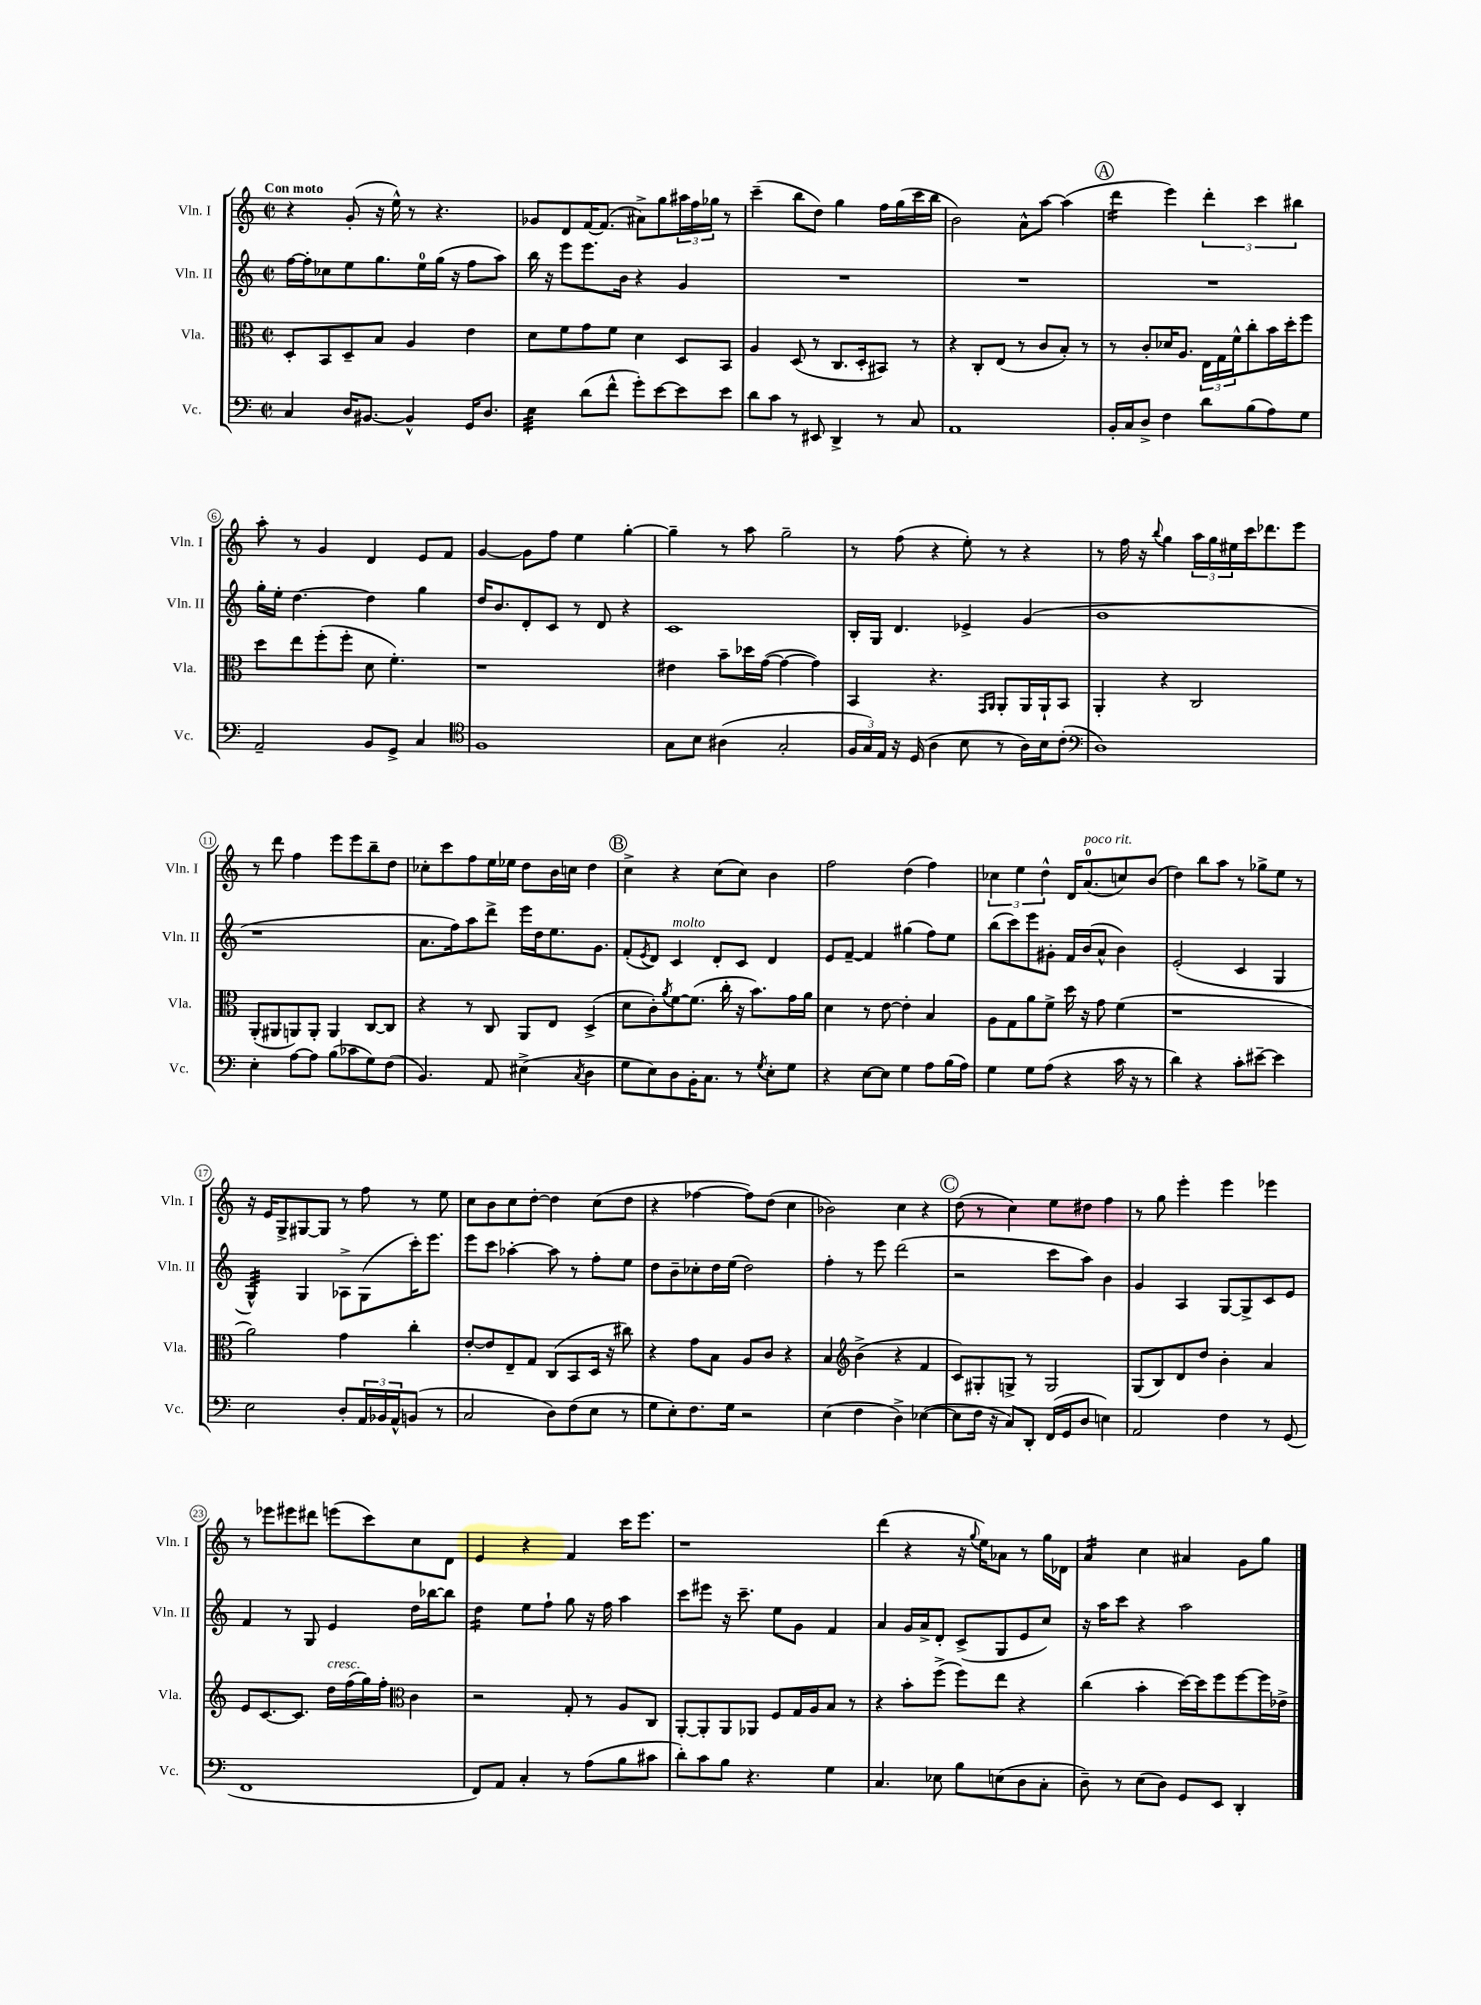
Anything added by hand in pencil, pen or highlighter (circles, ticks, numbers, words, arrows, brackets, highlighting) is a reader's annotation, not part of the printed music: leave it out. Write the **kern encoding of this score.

**kern	**kern	**kern	**kern
*staff4	*staff3	*staff2	*staff1
*clefF4	*clefC3	*clefG2	*clefG2
*k[]	*k[]	*k[]	*k[]
*M2/2	*M2/2	*M2/2	*M2/2
*met(c|)	*met(c|)	*met(c|)	*met(c|)
4C	8D'	[16ff	4r
.	.	16ff']	.
.	8BB	8cc-	.
16D	8D~	8ee	(8g'
[8.BB#	.	.	.
.	8B	8.gg	16r
.	.	.	16ee^^)
4BB#^^]	4A	.	8r
.	.	16ee	.
.	.	(16gg	4.r
.	.	16r	.
16GG	4e	8ff	.
8.D	.	.	.
.	.	8aa)	.
=	=	=	=
4E	8d	16bb	8g-
.	.	16r	.
.	8f	8eee	8d
(8d	8g	8.eee	[16f
.	.	.	(8.f]
8f^^	8f	.	.
.	.	16b	.
8g')	4d	4r	8a#^)
[8e	.	.	8gg
8e]	8D	4g	24aa#
.	.	.	24ff
.	.	.	24gg-
8e	8BB	.	8r
=	=	=	=
8d	4A	1r	(4ccc~
8c	.	.	.
8r	(8D	.	8bb
8EE#	8r	.	8dd)
4DD^	8.C	.	4gg
.	16D'	.	.
8r	8BB#)	.	16ff
.	.	.	(16gg
8C	8r	.	16ccc
.	.	.	16bb
=	=	=	=
1AA	4r	1r	2b)
.	8C'	.	.
.	(8E	.	.
.	8r	.	8a^^
.	8c	.	[8aa
.	8B')	.	(4aa]
.	8r	.	.
=	=	=	=
16BB'	8r	1r	4ddd
16C	.	.	.
8D^	8c'	.	.
4F	16d-	.	4eee)
.	8.A	.	.
8d	24E	.	6ddd'
.	24G	.	.
.	24f^^	.	.
(8B	8cc'	.	.
.	.	.	6ccc
8A)	16b	.	.
.	16dd'	.	.
.	.	.	6bb#
8G	8ff	.	.
=	=	=	=
2AA~	8dd	16gg'	8aa'
.	.	16ee'	.
.	8ee	[4.dd	8r
.	(8ff'	.	4g
.	8ff'	.	.
8BB	8d	4dd]	4d
8GG^	4.f')	.	.
4C	.	4gg	8e
.	.	.	8f
=	=	=	=
*clefC4	*	*	*
1F	1r	16dd	[4g
.	.	8.b	.
.	.	8d'	8g]
.	.	8c	8ff
.	.	8r	4ee
.	.	8d	.
.	.	4r	[4gg'
=	=	=	=
8G	4e#	1c	4gg~]
8B	.	.	.
(4A#	8b~	.	8r
.	16dd-	.	8aa
.	([16g	.	.
2G'	4g_	.	2gg~
.	4g])	.	.
=	=	=	=
24F	4BB	16B'	8r
24G)	.	.	.
.	.	16G	.
24E	.	.	.
16r	.	4.d	(8ff
(16D	.	.	.
4A	4.r	.	4r
8B	.	4e-^	8ee')
.	16qqGG	.	.
.	16qqAA	.	.
8r	8AA'	.	8r
16A)	16AA	(4g	4r
16B	16AA`	.	.
(8c'	8BB	.	.
=	=	=	=
*clefF4	*	*	*
1D)	4AA'	1b	8r
.	.	.	16ff
.	.	.	16r
.	.	.	8qqbb
.	4r	.	4gg
.	2C	.	24aa
.	.	.	24gg
.	.	.	24ee#
.	.	.	16ccc
.	.	.	8.ddd-
.	.	.	8eee
=	=	=	=
4E'	(8AA'	1r	8r
.	8AA#	.	8ddd
[8A	8AA)	.	4ff
8A]	8AA'	.	.
(8B	4AA	.	8eee
8c-	.	.	8eee
8G)	[8C	.	8bb~
(8F	8C]	.	8dd
=	=	=	=
4.BB)	4r	8.a	8cc-'
.	.	.	8ccc
.	.	16ff)	.
.	8r	8aa	8ff
8AA	8C	8ddd^	16ee
.	.	.	16ee-
(4E#^	8AA	16eee	8dd
.	.	16dd	.
.	8E	8.ee	16b
.	.	.	16cc
8qC	.	.	.
4D	(4D^	.	4dd
.	.	8.g	.
=	=	=	=
8G	8d	(8f'	4cc^
.	.	8qe	.
8E)	8c')	8d)	.
.	8qa	.	.
8D	[8f	4c	4r
16BB'	(8.f]	.	.
8.C	.	.	.
.	.	8d'	(8cc
.	16cc'	.	.
8r	16r	8c	8cc)
.	8.b)	.	.
8qG	.	.	.
8E'	.	4d	4b
8G	16g	.	.
.	16a	.	.
=	=	=	=
4r	4d	8e	2ff
.	.	[8f~	.
[8E	8r	4f]	.
8E]	[8e	.	.
4G	4e']	(4gg#	(4dd
8A	4B	8ff)	4ff)
(16B	.	8ee	.
16A)	.	.	.
=	=	=	=
4G	8A	(8bb	6cc-
.	8G	8ccc)	.
.	.	.	6ee
8G	8a	8eee	.
.	.	.	6dd^^
(8A	8f^	8g#'	.
4r	16dd	16f	16d
.	16r	(16b	(8.a
.	8g	8a^^	.
16c	(4f	4b)	8cc)
16r	.	.	.
8r	.	.	(8b
=	=	=	=
4d)	1r	(2e'	4dd)
4r	.	.	8bb
.	.	.	8aa
8c'	.	4c	8r
[8e#~	.	.	8gg-^
4e#]	.	4G	8ee
.	.	.	8r
=	=	=	=
2E	2a)	4G^^)	16r
.	.	.	16e
.	.	.	8G^
.	.	4G	[8G#
.	.	.	8G#]
8D'	4g	8A-^	8r
24AA	.	(8G	8ff
24BB-	.	.	.
24AA^^	.	.	.
(8BB	4cc'	16ccc')	8r
.	.	8.eee	.
8r	.	.	8ee
=	=	=	=
2C	[8e'	8eee	8cc
.	8e]	8ccc	8b
.	8E~	[4aa-'	8cc
.	8G	.	[8dd'
8D)	(8C	8aa-]	4dd]
(8F	8BB	8r	.
8E	16D	8ff'	(8cc
.	16r	.	.
8r	8cc#)	8ee	8dd
=	=	=	=
8G	4r	8dd	4r
8E')	.	8b~	.
8.F	8g	8cc-'	[4ff-
.	8B	16dd	.
16G	.	(16ee	.
2r	8A	2dd)	8ff-])
.	8c	.	(8dd
.	4r	.	4cc
=	=	=	=
(4E	4B	4ff'	2b-)
*	*clefG2	*	*
4F	(4b^	8r	.
.	.	8eee	.
4D^)	4r	(2ddd	4cc
([4E-	4f	.	4r
=	=	=	=
8E-]	8c)	2r	(8dd
16F	8G#'	.	8r
16r	.	.	.
8C)	8G^	.	4cc)
8DD'	8r	.	.
(16FF	2G	8ccc	8ee
16GG	.	.	.
8D	.	8aa)	8dd#
4E)	.	4b	4ff
=	=	=	=
2AA	(8G	4g	8r
.	8B)	.	8gg
.	8d	4A	4eee'
.	8dd	.	.
4F	4b'	[8G	4eee
.	.	8G^]	.
8r	4a	8c	4eee-
(8GG	.	8e	.
=	=	=	=
1FF	8e	4f	8r
.	[8.c	.	8eee-
.	.	8r	8eee#
.	8.c]	.	.
.	.	8G	8ddd#
.	16dd	4e	(8eee
.	(16ff	.	.
.	16gg)	.	8ccc)
.	16ff'	.	.
*	*clefC3	*	*
.	4c	16dd	8cc
.	.	[16bb-	.
.	.	8bb-]	8d
=	=	=	=
8FF)	2r	4dd	4e
8AA	.	.	.
4C'	.	8ee	4r
.	.	8ff`	.
8r	8G'	8gg	4f
(8A	8r	16r	.
.	.	16ff	.
8B	8A	4aa	16ccc
.	.	.	8.eee
8c#	8C	.	.
=	=	=	=
8d')	[8AA'	8ccc	1r
8c	8AA']	8eee#	.
8B	8AA	16r	.
.	.	8.ccc~	.
4.r	8AA-	.	.
.	8F	8ee	.
.	16G	8g	.
.	16A	.	.
4G	8B	4f	.
.	8r	.	.
=	=	=	=
4.C	4r	4a	(4ddd
.	8b'	16g	4r
.	.	16a^	.
8E-	(8ff^	8d'	.
8B	8ff)	(8c^	16r
.	.	.	8qqgg
.	.	.	16ee)
(8E	8ee	8G	8a-
8D	4r	8e	8r
8C'	.	8cc)	16gg
.	.	.	16d-
=	=	=	=
8D~)	(4cc	16r	4a
.	.	16aa	.
8r	.	8ccc	.
(8E	4b'	4r	4cc
8D)	.	.	.
8GG	[16dd)	2aa	4a#
.	16dd]	.	.
8EE	8ff	.	.
4DD'	[8ff	.	8g
.	16ff]	.	8gg
.	16e-^	.	.
==	==	==	==
*-	*-	*-	*-
